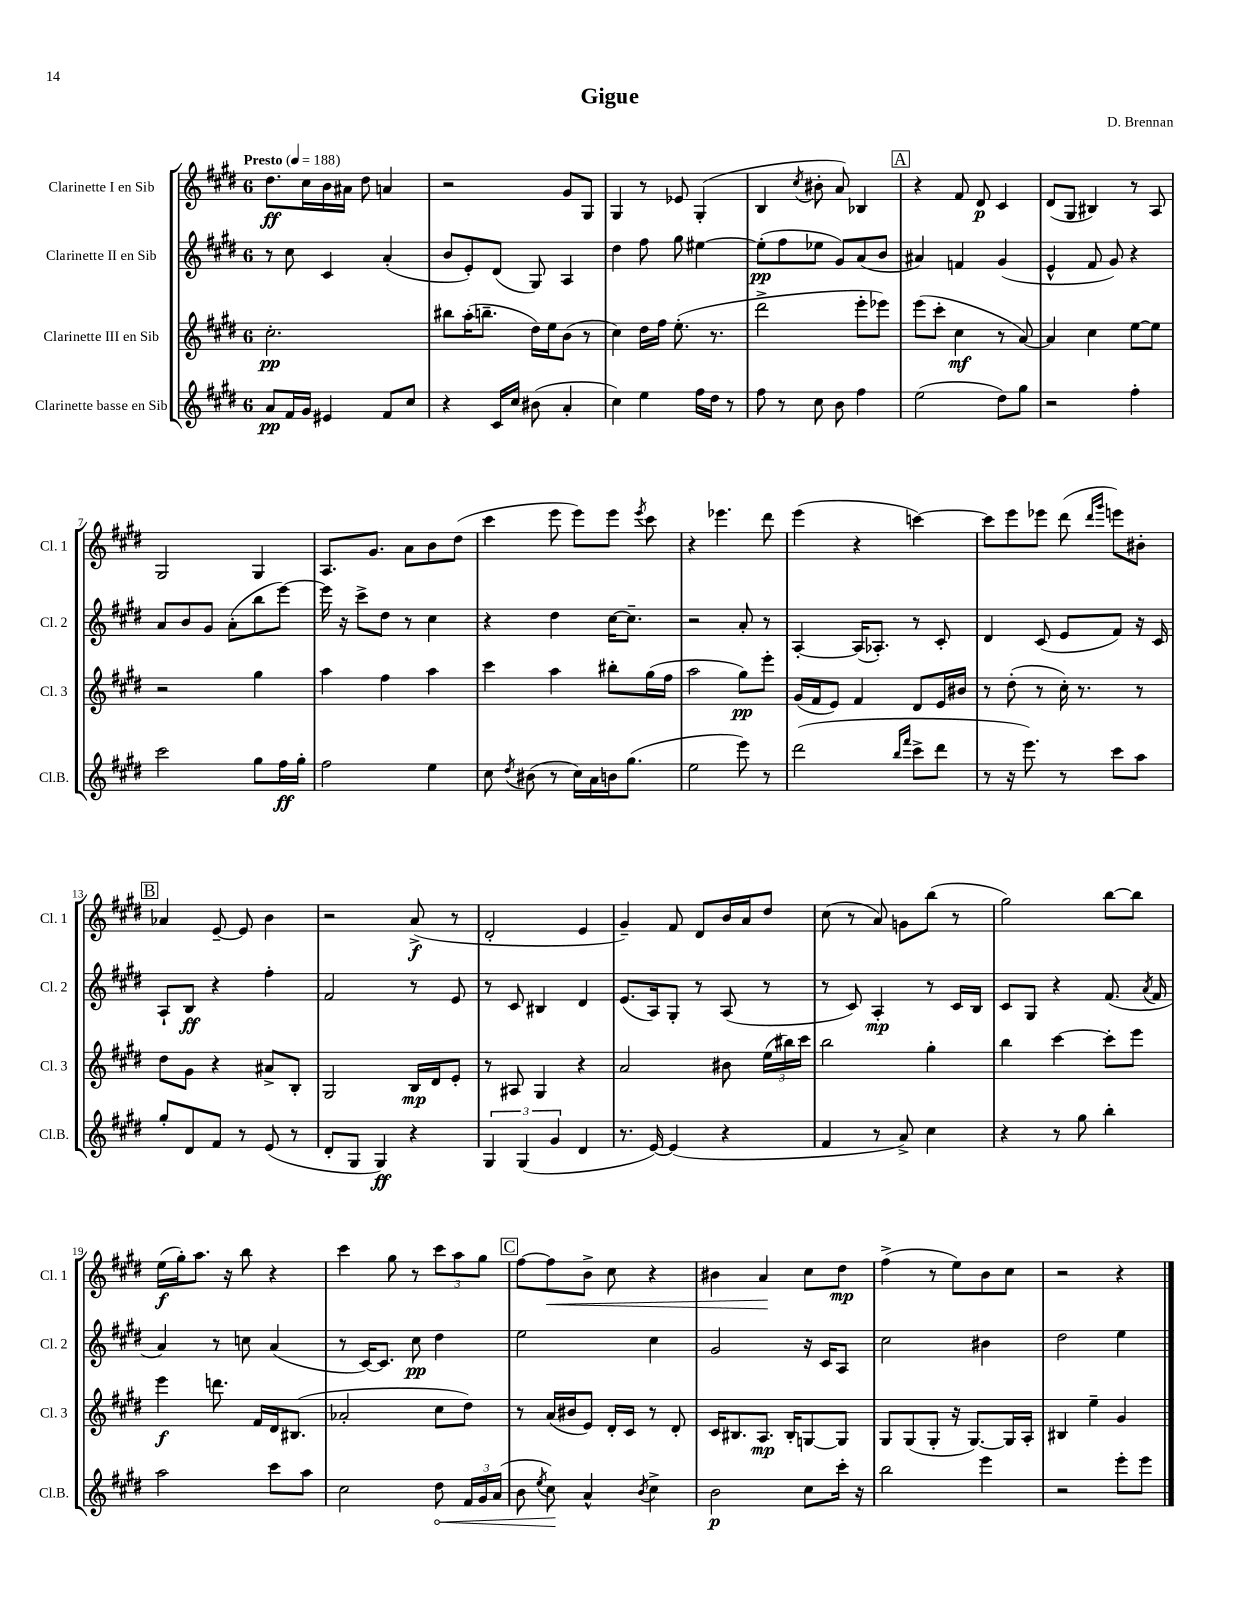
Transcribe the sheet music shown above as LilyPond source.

\header { title = "Gigue" composer = "D. Brennan" }
<<
\new StaffGroup <<
\new Staff = "s0" \with { instrumentName = "Clarinette I en Sib" shortInstrumentName = "Cl. 1" } {
    \clef treble \key e \major \once \override Staff.TimeSignature.style = #'single-digit \time 6/8 \tempo "Presto" 4 = 188
    \autoBeamOff dis''8.[\ff cis''16 b'16 ais'16] dis''8 a'4 |
    r2 gis'8[ gis8] |
    gis4 r8 ees'8 gis4-.( |
    b4 \acciaccatura { cis''8 } bis'8-. a'8) bes4 |
    \mark \markup { \box "A" } r4 fis'8 dis'8\p cis'4 |
    dis'8[( gis8] bis4) r8 a8 |
    gis2 gis4 |
    a8.[ gis'8.] a'8[ b'8 dis''8]( |
    cis'''4 e'''8 e'''8[) e'''8] \acciaccatura { e'''8 } cis'''8 |
    r4 ees'''4. dis'''8 |
    e'''4( r4 c'''4~) |
    c'''8[ e'''8 ees'''8] dis'''8( \grace { dis'''16[ gis'''16] } e'''8[) bis'8]-. |
    \mark \markup { \box "B" } aes'4 e'8~-- e'8 b'4 |
    r2 a'8->\f( r8 |
    dis'2-. e'4 |
    gis'4--) fis'8 dis'8[ b'16 a'16 dis''8] |
    cis''8( r8 a'8) g'8[ b''8]( r8 |
    gis''2) b''8[~ b''8] |
    e''16[\f( gis''16-.) a''8.] r16 b''8 r4 |
    cis'''4 gis''8 r8 \tuplet 3/2 { cis'''8[ a''8 gis''8] } |
    \mark \markup { \box "C" } fis''8[~ fis''8\< b'8]-> cis''8 r4 |
    bis'4 a'4\! cis''8[ dis''8]\mp |
    fis''4->( r8 e''8[) b'8 cis''8] |
    r2 r4 \bar "|." |
}
\new Staff = "s1" \with { instrumentName = "Clarinette II en Sib" shortInstrumentName = "Cl. 2" } {
    \clef treble \key e \major \once \override Staff.TimeSignature.style = #'single-digit \time 6/8
    \autoBeamOff r8 cis''8 cis'4 a'4-.( |
    b'8[ e'8-.) dis'8]( gis8) a4 |
    dis''4 fis''8 gis''8 eis''4~ |
    eis''8[-.\pp( fis''8 ees''8] gis'8[) a'8( b'8] |
    \mark \markup { \box "A" } ais'4) f'4 gis'4( |
    e'4-^ fis'8 gis'8) r4 |
    a'8[ b'8 gis'8] a'8[-.( b''8 e'''8]~) |
    e'''16 r16 cis'''8[-> dis''8] r8 cis''4 |
    r4 dis''4 cis''16[~ cis''8.]-- |
    r2 a'8-. r8 |
    a4~-. a16[( aes8.]-.) r8 cis'8-. |
    dis'4 cis'8( e'8[ fis'8]) r16 cis'16 |
    \mark \markup { \box "B" } a8[-! b8]\ff r4 fis''4-. |
    fis'2 r8 e'8 |
    r8 cis'8 bis4 dis'4 |
    e'8.[( a16) gis8]-. r8 a8( r8 |
    r8 cis'8) a4-.\mp r8 cis'16[ b16] |
    cis'8[ gis8] r4 fis'8.( \acciaccatura { a'8 } fis'16 |
    a'4) r8 c''8 a'4( |
    r8 cis'16[~) cis'8.] cis''8\pp dis''4 |
    \mark \markup { \box "C" } e''2 cis''4 |
    gis'2 r16 cis'16[ a8] |
    cis''2 bis'4 |
    dis''2 e''4 \bar "|." |
}
\new Staff = "s2" \with { instrumentName = "Clarinette III en Sib" shortInstrumentName = "Cl. 3" } {
    \clef treble \key e \major \once \override Staff.TimeSignature.style = #'single-digit \time 6/8
    \autoBeamOff cis''2.-.\pp |
    bis''8[ a''16-.( b''8.]-- dis''16[) e''16 b'8]( r8 |
    cis''4) dis''16[ fis''16] e''8.-.( r8. |
    dis'''2-> e'''8[-. ees'''8]) |
    \mark \markup { \box "A" } e'''8[( cis'''8]-. cis''4\mf r8 a'8~) |
    a'4 cis''4 e''8[~ e''8] |
    r2 gis''4 |
    a''4 fis''4 a''4 |
    cis'''4 a''4 bis''8[-. gis''16( fis''16] |
    a''2 gis''8[\pp) e'''8]-. |
    gis'16[( fis'16 e'8]) fis'4 dis'8[ e'16 bis'16] |
    r8 dis''8-.( r8 cis''16-.) r8. r8 |
    \mark \markup { \box "B" } dis''8[ gis'8] r4 ais'8[-> b8]-. |
    gis2 b16[\mp dis'16 e'8]-. |
    r8 ais8 gis4 r4 |
    a'2 bis'8 \tuplet 3/2 { e''16[( bis''16) cis'''16] } |
    b''2 gis''4-. |
    b''4 cis'''4~ cis'''8[-. e'''8] |
    e'''4\f d'''8. fis'16[ dis'16 bis8.]( |
    aes'2-. cis''8[ dis''8]) |
    \mark \markup { \box "C" } r8 a'16[( bis'16 e'8]) dis'16[-. cis'16] r8 dis'8-. |
    cis'16[ bis8. a8.]\mp bis16[-. g8~ g8] |
    gis8[ gis8( gis8]-. r16 gis8.[~) gis16 a16]-. |
    bis4 e''4-- gis'4 \bar "|." |
}
\new Staff = "s3" \with { instrumentName = "Clarinette basse en Sib" shortInstrumentName = "Cl.B." } {
    \clef treble \key e \major \once \override Staff.TimeSignature.style = #'single-digit \time 6/8
    \autoBeamOff a'8[\pp fis'16 gis'16] eis'4 fis'8[ cis''8] |
    r4 cis'16[ cis''16] bis'8( a'4-. |
    cis''4) e''4 fis''16[ dis''16] r8 |
    fis''8 r8 cis''8 b'8 fis''4 |
    \mark \markup { \box "A" } e''2( dis''8[) gis''8] |
    r2 fis''4-. |
    cis'''2 gis''8[ fis''16\ff gis''16]-. |
    fis''2 e''4 |
    cis''8 \acciaccatura { dis''8 } bis'8( r8 cis''16[) a'16 b'16 gis''8.]( |
    e''2 e'''8) r8 |
    dis'''2( \grace { b''16[ fis'''16] } cis'''8[-> dis'''8] |
    r8 r16 e'''8.) r8 cis'''8[ a''8] |
    \mark \markup { \box "B" } gis''8[-. dis'8 fis'8] r8 e'8( r8 |
    dis'8[-. gis8] gis4\ff) r4 |
    \tuplet 3/2 { gis4 gis4( gis'4 } dis'4 |
    r8. e'16~) e'4( r4 |
    fis'4 r8 a'8->) cis''4 |
    r4 r8 gis''8 b''4-. |
    a''2 cis'''8[ a''8] |
    cis''2 \once \override Hairpin.circled-tip = ##t dis''8\< \tuplet 3/2 { fis'16[ gis'16 a'16]( } |
    \mark \markup { \box "C" } b'8 \acciaccatura { e''8 } cis''8\!) a'4-^ \acciaccatura { b'8 } cis''4-> |
    b'2\p cis''8[ cis'''16]-. r16 |
    b''2 e'''4 |
    r2 e'''8[-. e'''8] \bar "|." |
}
>>
>>
